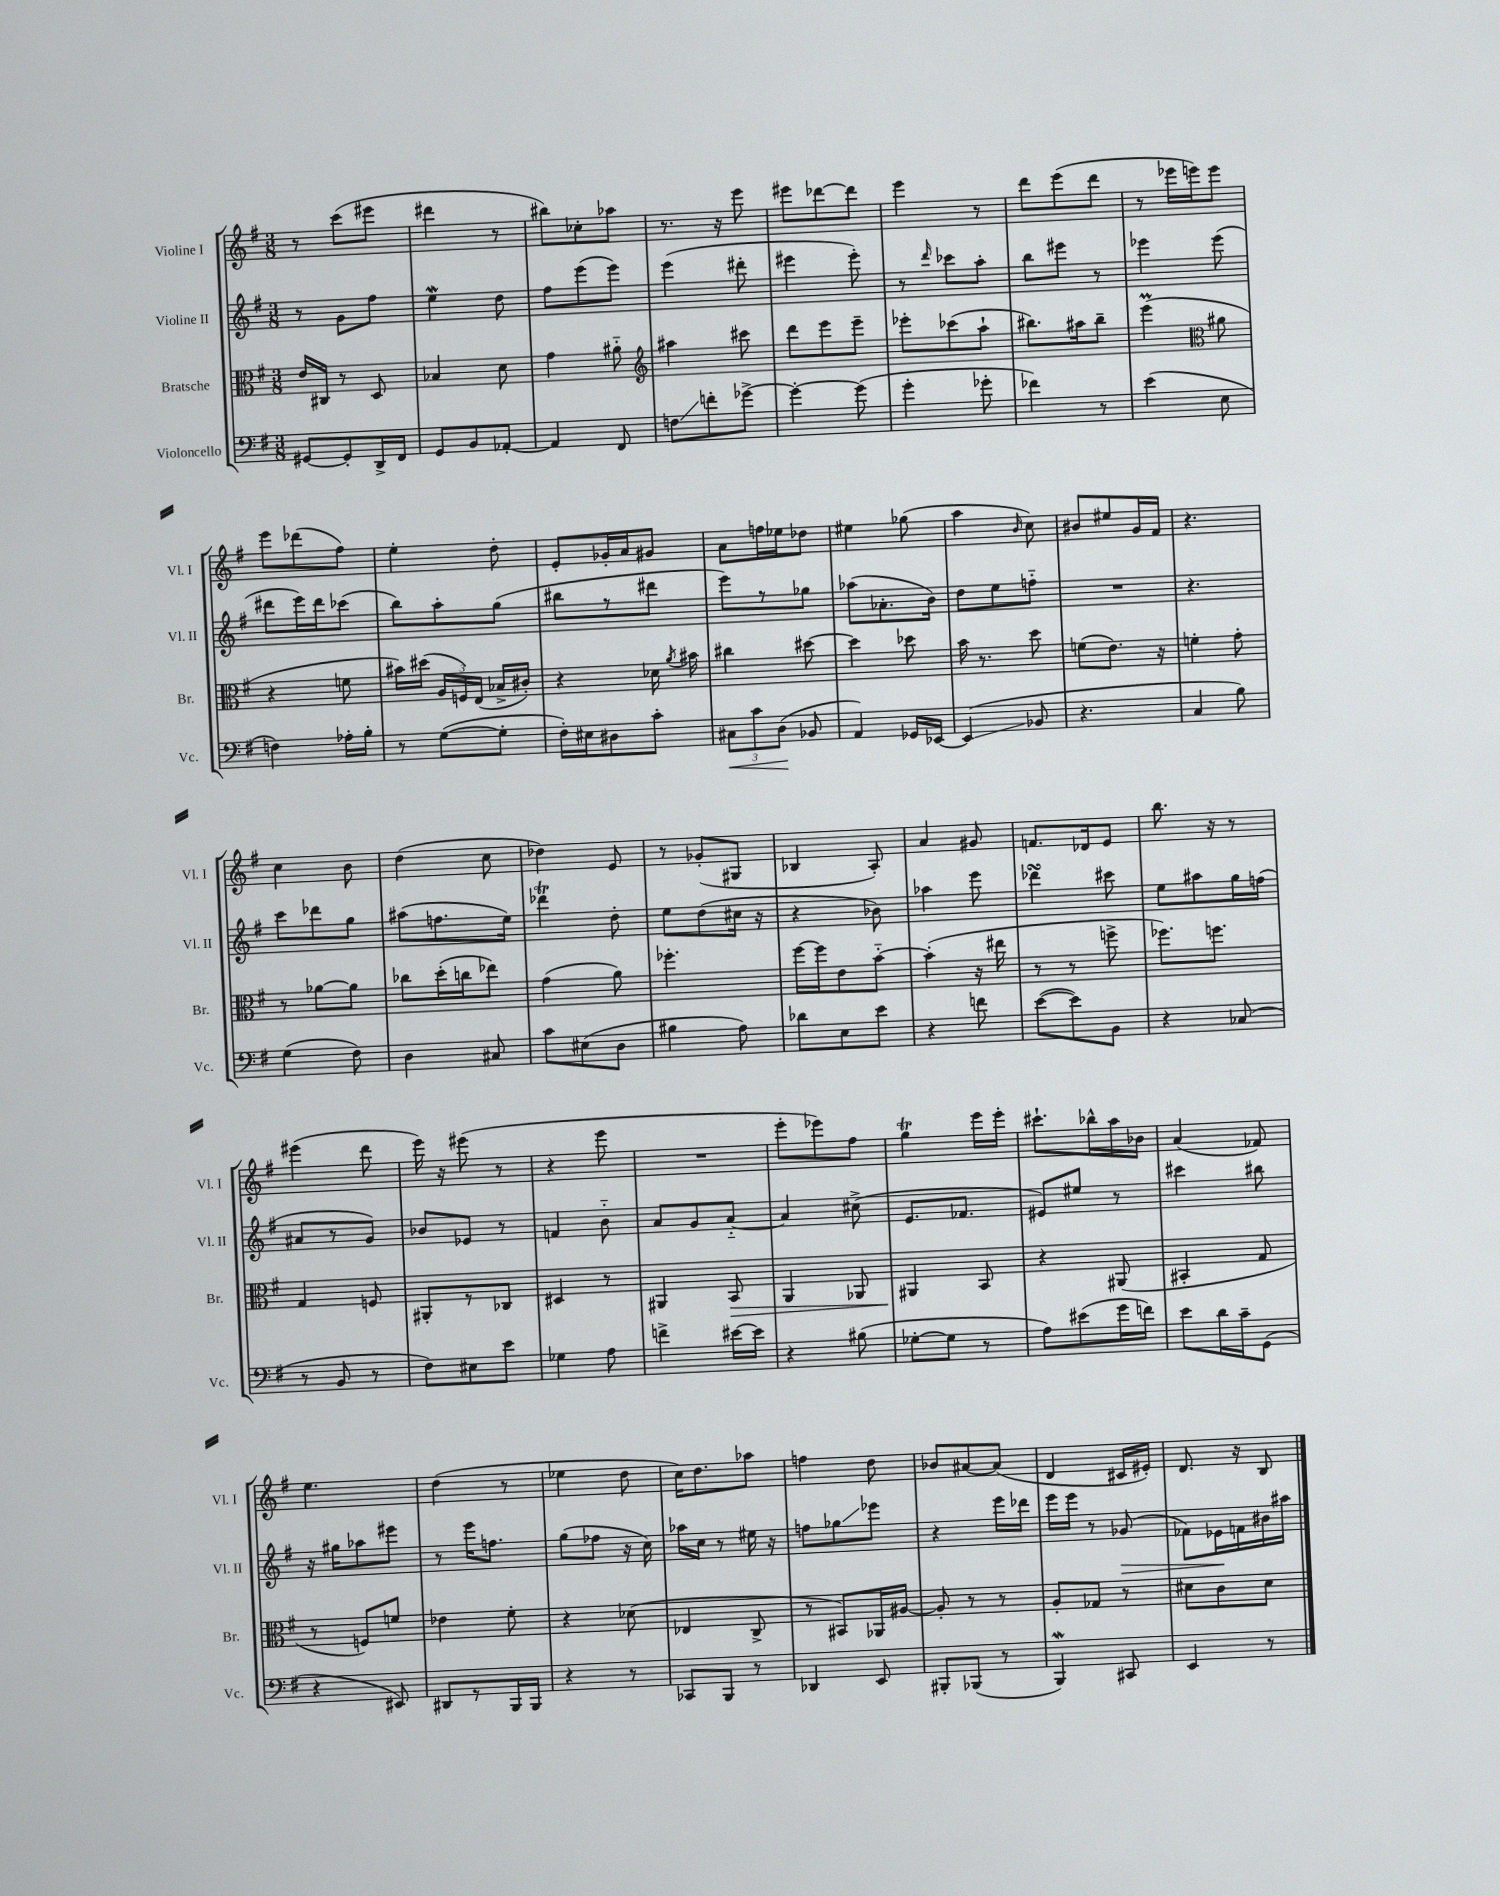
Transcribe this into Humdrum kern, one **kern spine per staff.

**kern	**kern	**kern	**kern
*staff4	*staff3	*staff2	*staff1
*clefF4	*clefC3	*clefG2	*clefG2
*k[f#]	*k[f#]	*k[f#]	*k[f#]
*M3/8	*M3/8	*M3/8	*M3/8
[8GG#	16e	8r	8r
.	16C#	.	.
8GG#']	8r	8g	(8ccc
16DD^	8D	8ff#	8eee#
16FF#	.	.	.
=	=	=	=
8GG	4B-	4ee	4ddd#
8BB	.	.	.
[8AA-'	8d	8dd	8r
=	=	=	=
4AA-]	4g	8ff#	8bb#)
.	.	(8eee	8cc-'
8FF#	8a#'~	8eee)	8aa-
=	=	=	=
*	*clefG2	*	*
8F	4aa#	(4eee	8.r
8f'	.	.	.
.	.	.	16r
[8g-^	8ccc#	8ddd#'	8eee
=	=	=	=
4g-'_	8ddd	4eee#	8eee#
.	8eee	.	[8ddd-
(8g-]	8eee~	8eee#')	8ddd-]
=	=	=	=
4g'	8eee-'	8r	4eee
.	.	16qqddd	.
.	(8ccc-	8ccc-	.
8g-'	8aa`	8aa'	8r
=	=	=	=
4f-)	8.bb#)	8bb	8ddd
.	.	8eee#	(8eee
.	16aa#	.	.
8r	8bb#~	8r	8ddd
=	=	=	=
(4e	(4eee	4eee-	8r
.	.	.	16eee-
.	.	.	16eee)
*	*clefC3	*	*
8E	8a#	(8eee-	8eee
=	=	=	=
4F)	4r	8ddd#	8eee
.	.	16eee)	(8ddd-
.	.	16ddd#	.
16A-'	8f	(8ccc-	8ff#)
16B'	.	.	.
=	=	=	=
8r	16b#)	8bb)	4ee'
.	(16dd#	.	.
([8G	24A	8aa'	.
.	24F)	.	.
.	(24E	.	.
8G']	16B-^	(8gg	8dd'
.	16c#')	.	.
=	=	=	=
16F#')	4r	8bb#	8e'
16E#	.	.	.
8D#	.	8r	16g-'
.	.	.	16a
8c'	16d-	8ddd#	8g#
.	8qa	.	.
.	16b#	.	.
=	=	=	=
12C#	4cc#	8eee)	8a
12c	.	.	.
.	.	8r	16ff
(12D	.	.	.
.	.	.	16ee-
8BB-	[8dd#	8gg-	8dd-
=	=	=	=
4AA)	4dd#]	(8aa-	4ee#
.	.	8.a-'	.
16GG-	8dd-	.	(8gg-
[16EE-	.	16b)	.
=	=	=	=
(4EE-]	16b	8dd	4aa
.	8.r	.	.
.	.	8ee	.
.	.	.	16qqb
8BB-	8dd	8ff'~	8cc)
=	=	=	=
4.r	(8f	4.r	8b#
.	8.e)	.	8ee#
.	.	.	16g
.	16r	.	16f#
=	=	=	=
4C	4f'	4.r	4.r
8B)	8g'	.	.
=	=	=	=
(4G	8r	8ccc	4cc
.	[8a-	8ddd-	.
8F#)	8a-]	8gg	8b
=	=	=	=
4D	8cc-	(8aa#	(4dd
.	(16dd'	8.ff	.
.	16cc	.	.
8C#	8ee-)	.	8cc
.	.	16ee)	.
=	=	=	=
8c	(4g	4ddd-	4dd-)
(8E#	.	.	.
8D	8a)	8dd'	8e
=	=	=	=
4B#	4.ff-'	8ee	8r
.	.	(8dd	(8g-'
8A)	.	16cc#	8G#
.	.	16r	.
=	=	=	=
8d-	[16ff#	4r	4B-
.	16ff#]	.	.
8E	8e	.	.
8e	[8b'~	8b-)	8A')
=	=	=	=
4r	(4b']	4aa-	4a
8f	16r	8eee	8g#
.	16ee#	.	.
=	=	=	=
([8e	8r	4ddd-	8.f
8e])	8r	.	.
.	.	.	16d-
8BB	8ff^	8ccc#	8e
=	=	=	=
4r	8.ff-)	8ee	8.bb
.	.	8aa#	.
.	8.ff	.	16r
(8C-	.	16gg	8r
.	.	(16ff	.
=	=	=	=
8r	4G	8a#	(4eee#
8BB	.	8r	.
8r	8F	8g)	8ddd
=	=	=	=
8F#)	8AA#'	8b-	16eee)
.	.	.	16r
8E#	8r	8e-	(8eee#
8e	8C-	8r	8r
=	=	=	=
4G-	4D#	4f	4r
8A	8r	8b'~	8eee
=	=	=	=
4f^	4AA#	8a	4.r
.	.	8g	.
[16e#	8BB	[8a'~	.
16e#]	.	.	.
=	=	=	=
4r	4AA	4a]	8eee'
.	.	.	8eee-)
(8B#	8AA-	(8cc#^	8ff#
=	=	=	=
[8G-'	4AA#	8.e	4gg
8G-]	.	.	.
.	.	8.f-	.
8r	8BB	.	16eee
.	.	.	16eee'
=	=	=	=
8A)	4r	8e#)	8.ccc#`
(8e#	.	8ee#	.
.	.	.	16bb-^^
16g	(8AA#	8r	16aa
16f)	.	.	16b-
=	=	=	=
8e	4BB#'	4ccc#	(4a
16d	.	.	.
16c~	.	.	.
(8GG	8G	8bb#	8f-)
=	=	=	=
4r	8r	16r	4.ee
.	.	16gg#	.
.	8F)	8aa-	.
8EE#)	8f	8eee#	.
=	=	=	=
8DD#	4e-	8r	(4dd
8r	.	16eee	.
.	.	8.ff	.
16BBB	8f#'	.	8r
16BBB	.	.	.
=	=	=	=
4r	4r	(8gg	4ee-
.	.	8ff-	.
8r	(8d-	16r	8dd
.	.	16cc)	.
=	=	=	=
8CC-	4E-	16aa-	16cc)
.	.	16cc	8.dd
8BBB	.	8r	.
8r	8C^	16ee#	8aa-
.	.	16r	.
=	=	=	=
4DD-	8r	8ff	4ff
.	8BB#)	8gg-	.
8EE	16AA-	8eee-	8dd
.	[16A#	.	.
=	=	=	=
8BBB#'	8A#']	4r	8b-
(8BBB-	8r	.	[8a#
8r	8r	16eee	(8a#]
.	.	16ddd-	.
=	=	=	=
4BBB)	8A'	16eee	4d
.	.	16eee	.
.	8G-	8r	.
8CC#	8r	(8g-	16c#
.	.	.	16e#')
=	=	=	=
4EE	8d#	8f-)	8.d
.	8c	16e-	.
.	.	16f	16r
8r	8d#	16b#	8B
.	.	16aa#	.
==	==	==	==
*-	*-	*-	*-
